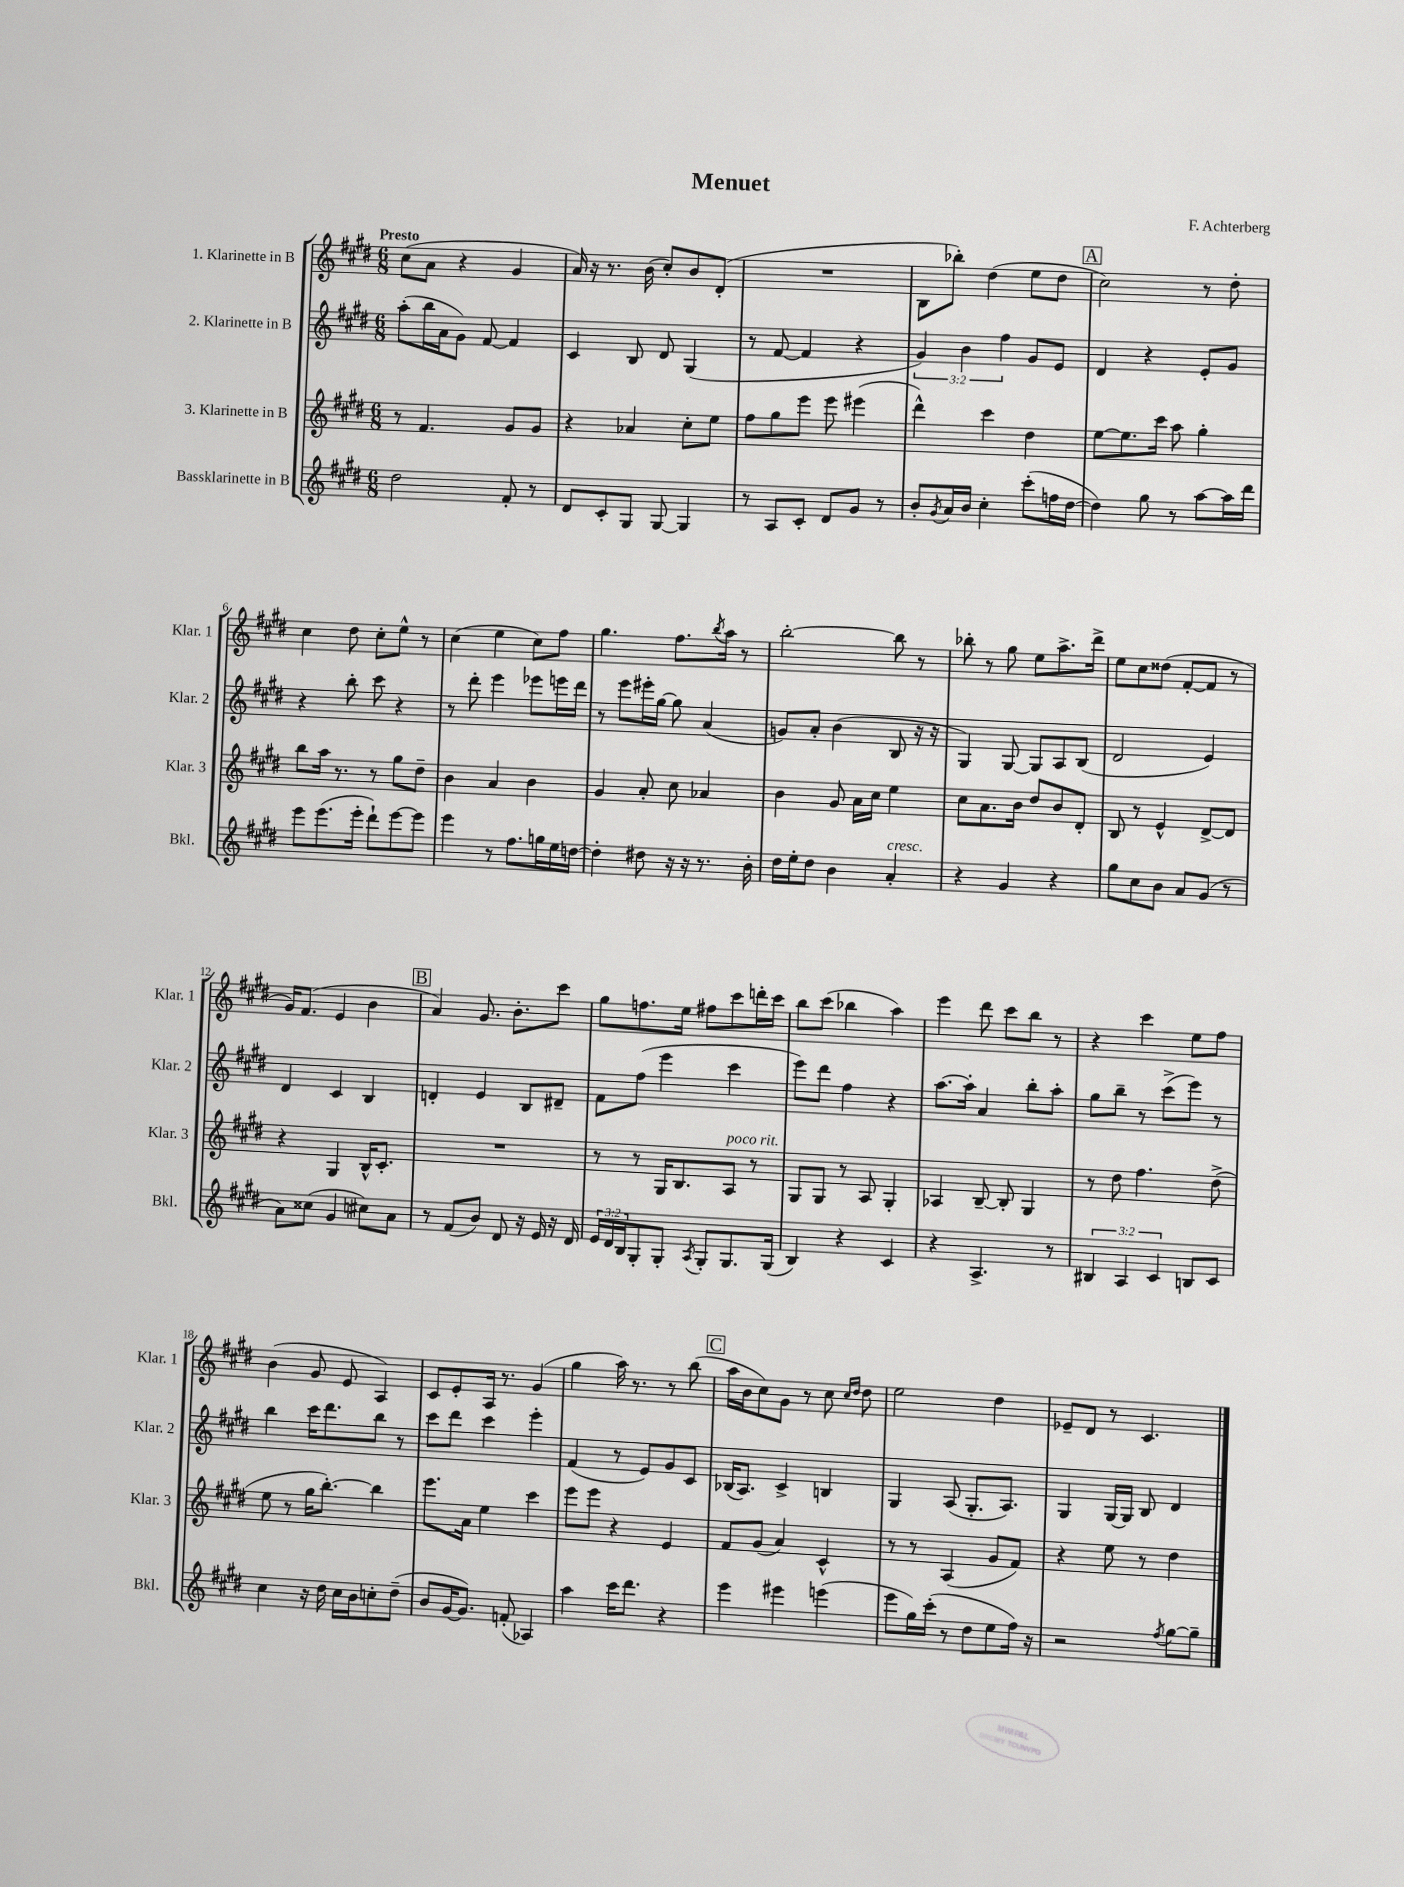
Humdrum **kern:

**kern	**kern	**kern	**kern
*staff4	*staff3	*staff2	*staff1
*clefG2	*clefG2	*clefG2	*clefG2
*k[f#c#g#d#]	*k[f#c#g#d#]	*k[f#c#g#d#]	*k[f#c#g#d#]
*M6/8	*M6/8	*M6/8	*M6/8
2dd#\	8r	(8aa'\L	(8cc#\L
.	4.f#/	16bb\L	8a\J
.	.	16a\J	.
.	.	8g#\J)	4r
.	.	[8f#/	.
8f#'/	8g#/L	4f#/]	4g#/
8r	8g#/J	.	.
=	=	=	=
8d#/L	4r	4c#/	16a/)
.	.	.	16r
8c#'/	.	.	8.r
8G#/J	4a-/	8B/	.
.	.	.	(16b\
[8G#/	.	8d#/	8cc#'/L)
4G#/]	8cc#'\L	(4G#/	8b/
.	8ee\J	.	(8d#'/J
=	=	=	=
8r	8ff#\L	8r	2.r
8A/L	8gg#\	[8f#/	.
8c#'/J	8eee\J	4f#/]	.
8d#/L	8eee\	.	.
8g#/J	(4eee#\	4r	.
8r	.	.	.
=	=	=	=
8b'/L	4ddd#^^\)	6g#/)	8B\L
8qg#/	.	.	.
16a/L	.	.	8bb-'\J)
.	.	6b\	.
16b/JJ	.	.	.
4cc#'\	4ccc#\	.	(4dd#\
.	.	6ff#\	.
(8ccc#'\L	4dd#\	8g#/L	8ee\L
16ff\L	.	8e/J	8dd#\J
[16dd#\JJ	.	.	.
=	=	=	=
4dd#\])	[8ee\L	4d#/	2cc#\)
.	8.ee\]	.	.
8gg#\	.	4r	.
.	16ccc#\Jk	.	.
8r	8aa\	.	.
[8aa\L	4gg#'\	8e'/L	8r
16aa\]L	.	8g#/J	8dd#'\
16ddd#\JJ	.	.	.
=	=	=	=
8eee\L	8bb\L	4r	4cc#\
(8.eee\	16aa\Jk	.	.
.	8.r	.	.
.	.	8bb'\	8dd#\
16eee'\Jk	.	.	.
8ddd#`\L)	8r	8ccc#\	8cc#'\L
[8eee\	8gg#\L	4r	8ee^^\J
8eee\]J	8dd#~\J	.	8r
=	=	=	=
4eee\	4b\	8r	(4cc#\
.	.	8ddd#'\	.
8r	4a/	4eee\	4ee\
8.ff#\L	.	.	.
.	4b\	8eee-\L	8cc#\L)
16gg\L	.	.	.
16ee\	.	16eee\L	8ff#\J
[16dd\JJ	.	16ddd#\JJ	.
=	=	=	=
4dd'\]	4g#/	8r	4.gg#\
.	.	8eee\L	.
8dd#\	8a'/	16eee#'\L	.
.	.	[16gg#\JJ	.
16r	8cc#\	8gg#\]	8.ff#\L
16r	.	.	.
8.r	4a-/	(4a/	.
.	.	.	8qbb/
.	.	.	16aa\Jk
.	.	.	8r
16b'\	.	.	.
=	=	=	=
16dd#\LL	4b\	8g/L)	[2bb'\
16ee'\J	.	.	.
8dd#\J	.	8a'/J	.
4b\	8g#/	(4b\	.
.	16a\LL	.	.
.	16cc#\JJ	.	.
4a'/	4ee\	8B/	8bb\]
.	.	16r	8r
.	.	16r	.
=	=	=	=
4r	8cc#\L	4G#/)	8bb-'\
.	8.a\	.	8r
4g#/	.	[8G#/	8gg#\
.	16b\Jk	.	.
.	8dd#/L	8G#/]L	8ee\L
4r	8b/	8A/	8.aa^\
.	8d#'/J	(8B/J	.
.	.	.	16ddd#^\Jk
=	=	=	=
8gg#\L	8B/	2d#/	8ee\L
8cc#\	8r	.	8cc#\
8b\J	4e^^/	.	(8dd##\J
8a/L	.	.	[8f#'/L
(8g#/J	[8d#^/L	4e/)	8f#/]J
8r	8d#/]J	.	8r
=	=	=	=
8a\L)	4r	4d#/	16g#/LK)
.	.	.	(8.f#/J
(8cc##\J	.	.	.
4g#/	4G#/	4c#/	4e/
8cc#\L)	16B^^/LK	4B/	4b\
.	8.c#'/J	.	.
8a\J	.	.	.
=	=	=	=
8r	2.r	4d'/	4a/)
(8f#/L	.	.	.
8b/J)	.	4e/	8.g#/
8d#/	.	.	.
.	.	.	8.b'\L
16r	.	8B/L	.
16e/	.	.	.
16r	.	8d#~/J	8ccc#\J
16d#/	.	.	.
=	=	=	=
24e/LL	8r	8f#\L	8gg#\L
24d#/	.	.	.
24B/J	.	.	.
8G#'/	8r	(8ff#\J	8.ff\
8G#'/J	16G#/LK	4eee\	.
.	8.B/	.	16ee\Jk
8qA/	.	.	.
8G#'/L	.	.	8ff#\L
8.G#/	8A/J	4ccc#\	8ccc#\
.	8r	.	16ddd'\L
(16G#/Jk	.	.	16ccc#\JJ
=	=	=	=
4B/)	8G#/L	8eee\L)	8bb\L
.	8G#/J	8ddd#\J	(8ccc#\J
4r	8r	4ff#\	4bb-\
.	8A/	.	.
4c#/	4G#'/	4r	4aa\)
=	=	=	=
4r	4A-/	[8.aa\L	4eee\
.	.	16aa'\]Jk	.
4.A^/	[8B~/	4a/	8ddd#\
.	8B'/]	.	8ccc#\L
.	4G#/	8bb'\L	8bb\J
8r	.	8aa'\J	8r
=	=	=	=
6B#/	8r	8gg#\L	4r
.	8dd#\	8bb~\J	.
6A/	.	.	.
.	4.ff#\	8r	4ccc#\
6c#/	.	.	.
.	.	(8ccc#^\L	.
8B/L	.	8eee\J)	8ee\L
8c#/J	(8dd#^\	8r	8ff#\J
=	=	=	=
4cc#\	8ee\	4bb\	(4b\
.	8r	.	.
16r	16gg#\LK	16ccc#\LK	8g#/
16dd#\	[8.bb'\J)	8.ddd#\	.
16cc#\LL	.	.	8e/
16b\J	.	.	.
8cc'\	4bb\]	8bb\J	4A/)
(8dd#~\J	.	8r	.
=	=	=	=
8b/L	8.eee\L	8ccc#\L	8c#/L
[16g#/K	.	8ddd#\J	8e'/
8.g#/]J)	16a\Jk	.	.
.	4ee\	4ccc#\	16A/Jk
.	.	.	8.r
(8f'/	.	.	.
4A-/)	4ccc#\	4eee'\	(4g#/
=	=	=	=
4aa\	8eee\L	(4f#/	4gg#\
.	8eee\J	.	.
16ccc#\LK	4r	8r	16aa\)
8.ddd#\J	.	.	8.r
.	.	8e/L)	.
4r	4e/	8g#/	8r
.	.	8c#/J	(8bb\
=	=	=	=
4eee\	8f#/L	(16B-/LK	16aa\LL
.	.	8.A/J)	16b\J
.	(8g#/J	.	8cc#\)
4eee#\	4a/)	4c#^/	8g#\J
.	.	.	8r
(4eee\	4c#^^/	4B/	8cc#\
.	.	.	16qqcc#/LL
.	.	.	16qqdd#/JJ
.	.	.	8dd#\
=	=	=	=
8eee\L	8r	4G#/	2ee\
16gg#\L)	8r	.	.
(16ccc#'\JJ	.	.	.
8r	(4A/	(8A/	.
8dd#\L	.	8.G#'/L	.
8ee\	8g#/L	.	4dd#\
.	.	8.A/J)	.
16ff#\Jk)	8f#/J)	.	.
16r	.	.	.
=	=	=	=
2r	4r	4G#/	8e-~/L
.	.	.	8d#/J
.	8ee\	[16G#/LL	8r
.	.	16G#/]JJ	.
.	8r	8B/	4.c#/
8qff#/	.	.	.
[8gg#\L	4dd#\	4d#/	.
8gg#~\]J	.	.	.
==	==	==	==
*-	*-	*-	*-
